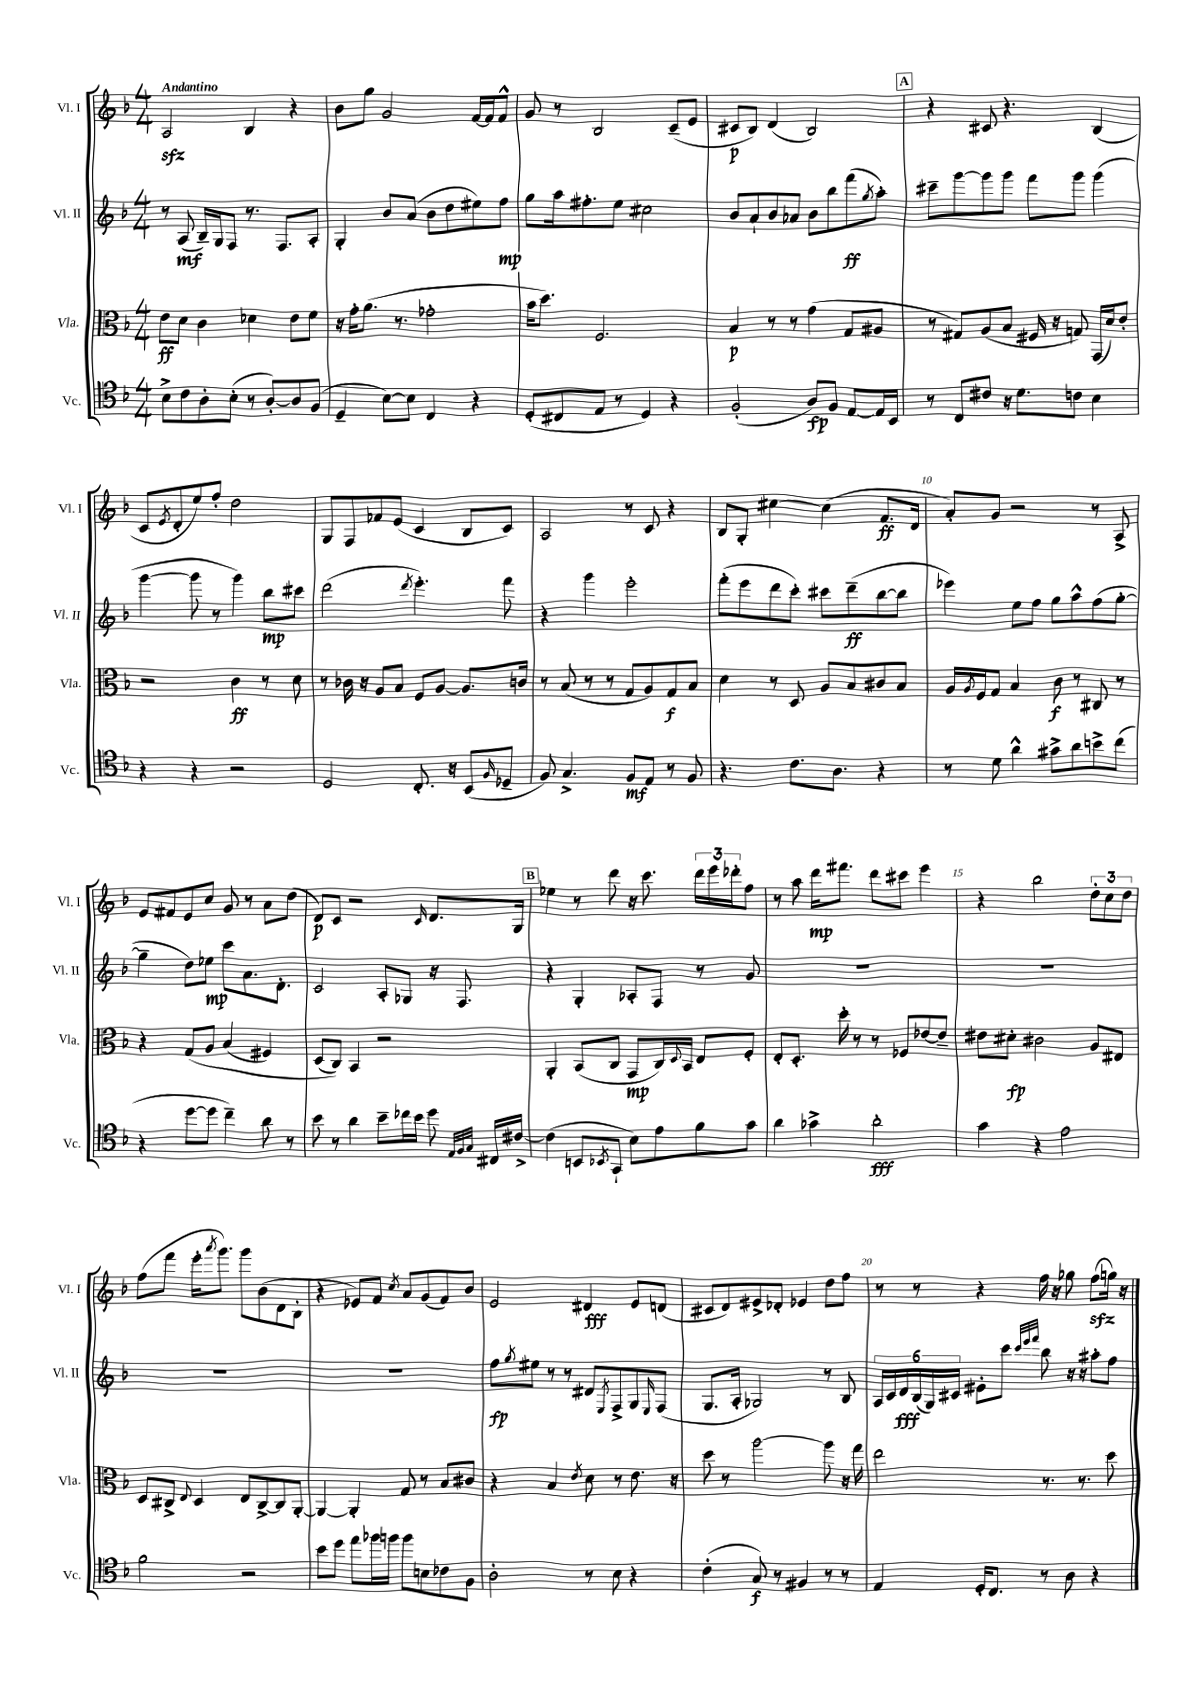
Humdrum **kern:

**kern	**kern	**kern	**kern
*staff4	*staff3	*staff2	*staff1
*clefC4	*clefC3	*clefG2	*clefG2
*k[b-]	*k[b-]	*k[b-]	*k[b-]
*M4/4	*M4/4	*M4/4	*M4/4
8B-^	8e	8r	2A
8c	8d	(8A	.
8A'	4c	16B-~)	.
.	.	16G	.
(8B-'	.	8F	.
8r	4d-	8.r	4B-
[8A')	.	.	.
.	.	8.F	.
8A]	8e	.	4r
(8F	8f	8A'	.
=	=	=	=
4D~	16r	4G'	8b-
.	16g'	.	.
.	(8.a	.	8gg
[8B-)	.	8b-	2g
.	8.r	.	.
8B-]	.	(8a	.
4C	2g-'	8b-	.
.	.	8dd	.
4r	.	8ee#)	[16f
.	.	.	16f]
.	.	8ff	8f^^
=	=	=	=
(8D'	16b-	8gg	8g
.	8.dd)	.	.
8C#	.	16aa	8r
.	.	8.ff#'	.
8E	2.F	.	2B-
8r	.	8ee	.
4D)	.	2cc#	.
4r	.	.	(8c~
.	.	.	8e
=	=	=	=
(2F'	4B-	8b-	8c#
.	.	8a`	8B-)
.	8r	8b-	(4d
.	8r	8a-	.
8A)	(4g	8b-	2B-)
8F	.	8bb-	.
[8E	8G	(8fff	.
.	.	8qgg	.
16E]	8A#	8aa')	.
16BB-	.	.	.
=	=	=	=
8r	8r	8ccc#~	4r
8C	8G#)	[8ggg	.
8c#	(8A	8ggg]	8c#
16r	8B-	8ggg	4.r
8.d	.	.	.
.	16F#	8fff	.
.	16r	.	.
8c	8G)	8ggg	.
4B-	(16GG	(4ggg	(4B-
.	16d)	.	.
.	8e'	.	.
=	=	=	=
4r	2r	[4ggg	8c
.	.	.	8qe
.	.	.	8d'
4r	.	8ggg]	8ee)
.	.	8r	8ff'
2r	4c	4ggg)	2dd
.	8r	8bb-	.
.	8d	8ccc#	.
=	=	=	=
2D	8r	(2ddd	8G
.	16c-	.	8F
.	16r	.	.
.	8A	.	8f-
.	8B-	.	(8e
.	.	8qddd	.
8.C'	8F	4.eee')	4c
.	[8A	.	.
16r	.	.	.
(8BB-	8.A]	.	8B-
16qqF	.	.	.
8D-~	.	8fff	8c)
.	16c	.	.
=	=	=	=
8F)	8r	4r	2A
4.G^	(8B-	.	.
.	8r	4ggg	.
.	8r	.	.
8F	8G	2eee'	8r
8E	8A)	.	8c
8r	8G	.	4r
8F	8B-	.	.
=	=	=	=
4.r	4d	(8fff'	8B-
.	.	8eee	8G'
.	8r	8ddd	[4cc#
8.c	8D	8ccc')	.
.	8A	8ccc#	(4cc#]
8.A	.	.	.
.	8B-	(8ddd~	.
4r	8c#	[8bb-	8.f
.	8B-	8bb-]	.
.	.	.	16d
=	=	=	=
8r	16A	4eee-)	8a')
.	8qA	.	.
.	16F	.	.
8d	8G	.	8g
4a^^	4B-	8ee	2r
.	.	8ff	.
8g#^	8c	8gg	.
8a	8r	8aa^^	.
8b^	8C#	(8ff	8r
(8cc	8r	[8gg'	8A^
=	=	=	=
4r	4r	4gg~]	8e
.	.	.	8f#
[8dd	&(8G	8dd)	8e
8dd]	8A	8ee-	8cc
4cc~)	(4B-	8ccc	8g
.	.	8.a	8r
8a	4F#)	.	8a
.	.	8.d'	.
8r	.	.	(8dd
=	=	=	=
8b-	(8D	2c	8d)
8r	8C)&)	.	8c
4a	4BB-	.	2r
8b-~	2r	8A'	.
16cc-	.	8G-	.
16b-	.	.	.
.	.	.	16qqc
8dd	.	16r	8.d
.	.	8.F	.
32qqE	.	.	.
32qqF	.	.	.
32qqG	.	.	.
16C#	.	.	.
[16c#^	.	.	16G
=	=	=	=
(4c#]	4AA'	4r	4ee-
8BB	(8BB-	4G'	8r
8qBB-	.	.	.
8GG`	8C	.	8ddd
8B-)	8GG	8A-'	16r
.	.	.	8.ccc
8e	16C)	8F	.
.	8qqD	.	.
.	16BB-	.	.
8f	8E	8r	24ddd
.	.	.	24eee
.	.	.	24ddd-'
8g	8F'	8g	8ff
=	=	=	=
4a	8E'	1r	8r
.	8.D'	.	8aa
4g-^	.	.	16ddd
.	16dd'	.	8.fff#
.	8r	.	.
2a'	8r	.	8ddd
.	8F-	.	8ccc#
.	[8e-	.	4eee
.	8e-~]	.	.
=	=	=	=
4g	8e#	1r	4r
.	8d#'	.	.
4r	2c#	.	2bb-
2e	.	.	.
.	8A	.	12dd'
.	.	.	12cc
.	8E#	.	.
.	.	.	12dd
=	=	=	=
2f	8D	1r	(8ff
.	8C#^	.	8fff
.	8qqE	.	.
.	4D	.	16eee'
.	.	.	8qaaa
.	.	.	8.ggg)
2r	8E	.	8ggg
.	[8C#^	.	(8b-
.	8C#]	.	8d
.	[8AA'	.	8B-'
=	=	=	=
8b-	4AA_	1r	4r
8dd	.	.	.
8ee	4AA']	.	8e-)
16ff-	.	.	8f
16ff	.	.	.
.	.	.	8qcc
8ff	8G	.	8a
8B	8r	.	(8g
8c-	8B-	.	8f)
8F	8c#	.	8b-
=	=	=	=
2A'	4r	8ff	2e
.	.	8qgg	.
.	.	8ee#	.
.	4B-	8r	.
.	.	8r	.
.	8qe	.	.
8r	8d	8d#	4d#
.	.	8qE	.
8B-	8r	8F^	.
4r	8.e	8G	8e
.	.	16qqE	.
.	.	(8F	(8d
.	16r	.	.
=	=	=	=
(4c'	8dd	8.G	8c#
.	8r	.	8d)
.	.	16A'	.
8G)	[2aa	2G-)	8e#^
8r	.	.	8d-'
4F#	.	.	4e-
8r	8aa]	8r	8dd
8r	16r	8B-	8ff
.	16gg	.	.
=	=	=	=
4E	2ee	24A	8r
.	.	24c	.
.	.	24d	.
.	.	(24B-	8r
.	.	24G)	.
.	.	24c#	.
16D'	.	8e#'	4r
8.C	.	.	.
.	.	8ccc	.
.	.	32qqccc	.
.	.	32qqeee	.
.	.	32qqfff	.
8r	8.r	8bb-	16ff
.	.	.	16r
8A	.	16r	8gg-
.	8.r	16r	.
4r	.	8aa#'	(8ff
.	8dd	8ff	16gg)
.	.	.	16r
==	==	==	==
*-	*-	*-	*-
